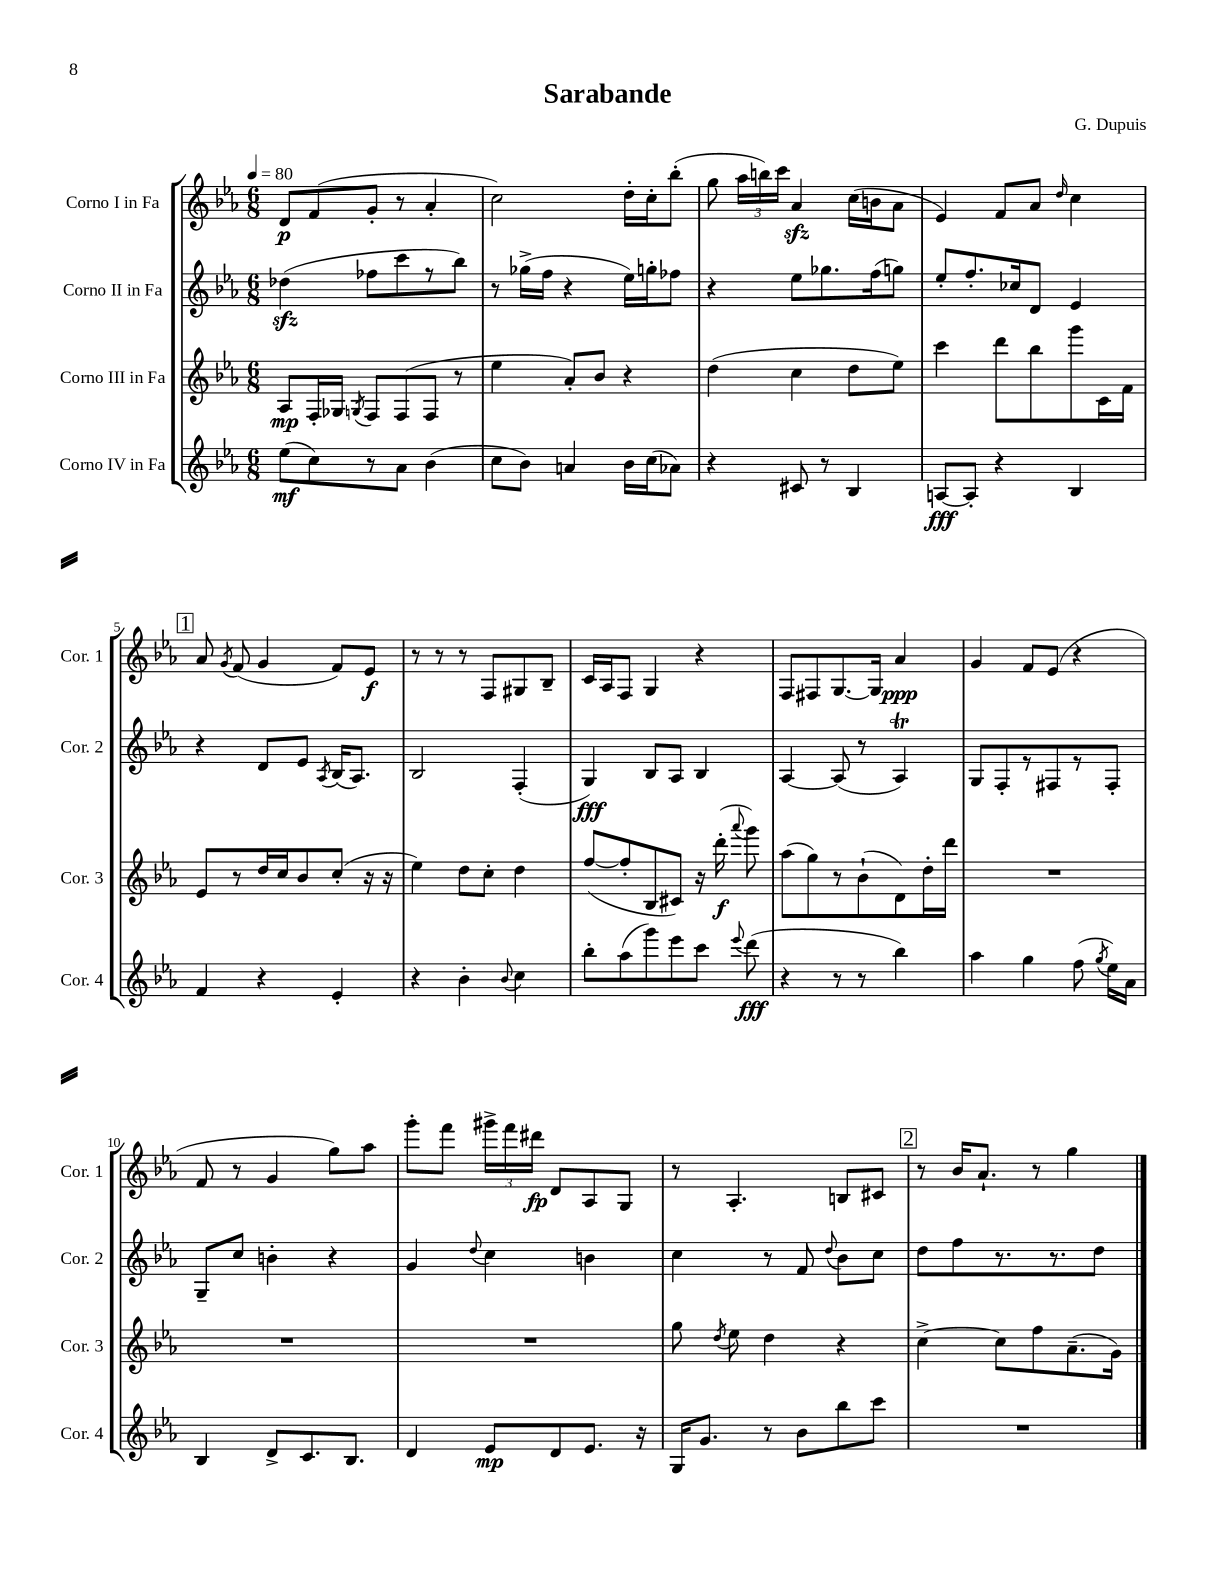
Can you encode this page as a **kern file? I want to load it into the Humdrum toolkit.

**kern	**dynam	**kern	**dynam	**kern	**dynam	**kern	**dynam
*part4	*part4	*part3	*part3	*part2	*part2	*part1	*part1
*staff4	*staff4	*staff3	*staff3	*staff2	*staff2	*staff1	*staff1
*I"Corno IV in Fa	*	*I"Corno III in Fa	*	*I"Corno II in Fa	*	*I"Corno I in Fa	*
*I'Cor. 4	*	*I'Cor. 3	*	*I'Cor. 2	*	*I'Cor. 1	*
*clefG2	*	*clefG2	*	*clefG2	*	*clefG2	*
*k[b-e-a-]	*	*k[b-e-a-]	*	*k[b-e-a-]	*	*k[b-e-a-]	*
*M6/8	*	*M6/8	*	*M6/8	*	*M6/8	*
*MM80	*	*MM80	*	*MM80	*	*MM80	*
=1	=1	=1	=1	=1	=1	=1	=1
(8ee-\L	mf	8A-/L	mp	(4dd-Xzz\	.	8d/L	p
8cc\)	.	16F'/L	.	.	.	(8f/	.
.	.	16G-X/JJ	.	.	.	.	.
.	.	8qGn/	.	.	.	.	.
8r	.	8F/L	.	8ff-X\L	.	8g'/J	.
8a-\J	.	(8F/	.	8ccc\	.	8r	.
(4b-\	.	8F/J	.	8r	.	4a-'/	.
.	.	8r	.	8bb-\J)	.	.	.
=2	=2	=2	=2	=2	=2	=2	=2
8cc\L	.	4ee-\	.	8r	.	2cc\)	.
8b-\J)	.	.	.	(16gg-X^\LL	.	.	.
.	.	.	.	16ff\JJ	.	.	.
4an/	.	8a-'/L)	.	4r	.	.	.
.	.	8b-/J	.	.	.	.	.
16b-\LL	.	4r	.	16ee-\LL)	.	16dd'\LL	.
(16cc\J	.	.	.	16ggn'\J	.	16cc'\J	.
8a-X\J)	.	.	.	8ff-X\J	.	(8bb-'\J	.
=3	=3	=3	=3	=3	=3	=3	=3
4r	.	(4dd\	.	4r	.	8gg\	.
.	.	.	.	.	.	24aa-\LL	.
.	.	.	.	.	.	24bbn\)	.
.	.	.	.	.	.	24ccc\JJ	.
8c#X/	.	4cc\	.	8ee-\L	.	4a-zz/	.
8r	.	.	.	8.gg-X\	.	.	.
4B-/	.	8dd\L	.	.	.	(16cc\LL	.
.	.	.	.	(16ff\k	.	16bn\J	.
.	.	8ee-\J)	.	8ggn\J)	.	8a-\J	.
=4	=4	=4	=4	=4	=4	=4	=4
[8An/L	fff	4ccc\	.	8ee-'/L	.	4e-/)	.
8A'/J]	.	.	.	8.ff'/	.	.	.
4r	.	8ddd\L	.	.	.	8f/L	.
.	.	.	.	16cc-X/k	.	.	.
.	.	8bb-\	.	8d/J	.	8a-/J	.
.	.	.	.	.	.	16qqdd/	.
4B-/	.	8ggg\	.	4e-/	.	4cc\	.
.	.	16c\L	.	.	.	.	.
.	.	16f\JJ	.	.	.	.	.
!!LO:LB:g=z
!!LO:REH:place=s1:t=1
=5	=5	=5	=5	=5	=5	=5	=5
4f/	.	8e-/L	.	4r	.	8a-/	.
.	.	.	.	.	.	8qg/	.
.	.	8r	.	.	.	(8f/	.
4r	.	16dd/L	.	8d/L	.	4g/	.
.	.	16cc/J	.	.	.	.	.
.	.	8b-/	.	8e-/J	.	.	.
.	.	.	.	8qA-/	.	.	.
4e-'/	.	(8cc'/J	.	(16B-/KL	.	8f/L)	.
.	.	.	.	8.A-/J)	.	.	.
.	.	16r	.	.	.	8e-/J	f
.	.	16r	.	.	.	.	.
=6	=6	=6	=6	=6	=6	=6	=6
4r	.	4ee-\)	.	2B-/	.	8r	.
.	.	.	.	.	.	8r	.
4b-'\	.	8dd\L	.	.	.	8r	.
.	.	8cc'\J	.	.	.	8F/L	.
8qqb-/	.	.	.	.	.	.	.
4cc\	.	4dd\	.	(4F'/	.	8G#X/	.
.	.	.	.	.	.	8B-~/J	.
=7	=7	=7	=7	=7	=7	=7	=7
8bb-'\L	.	([8ff/L	.	4G/)	fff	16c/LL	.
.	.	.	.	.	.	16A-/J	.
(8aa-\	.	8ff'/]	.	.	.	8F/J	.
8ggg\)	.	8B-/	.	8B-/L	.	4G/	.
8eee-\	.	8c#X/J)	.	8A-/J	.	.	.
8ccc\J	.	16r	.	4B-/	.	4r	.
.	.	(16ddd'\	f	.	.	.	.
8qqeee-/	.	8qqaaa-/	.	.	.	.	.
(8ddd\	fff	8ggg\)	.	.	.	.	.
=8	=8	=8	=8	=8	=8	=8	=8
4r	.	(8aa-\L	.	[4A-/	.	8F/L	.
.	.	8gg\)	.	.	.	8F#X/	.
8r	.	8r	.	(8A-/]	.	[8.G/	.
8r	.	(8b-`\	.	8r	.	.	.
.	.	.	.	.	.	16G/Jk]	.
4bb-\)	.	8d\)	.	4A-T/)	.	4a-/	ppp
.	.	16dd'\L	.	.	.	.	.
.	.	16ddd\JJ	.	.	.	.	.
=9	=9	=9	=9	=9	=9	=9	=9
4aa-\	.	2.r	.	8G/L	.	4g/	.
.	.	.	.	8F'/	.	.	.
4gg\	.	.	.	8r	.	8f/L	.
.	.	.	.	8F#X/	.	(8e-/J	.
(8ff\	.	.	.	8r	.	4r	.
8qgg/	.	.	.	.	.	.	.
16ee-\LL)	.	.	.	8F#'/J	.	.	.
16a-\JJ	.	.	.	.	.	.	.
!!LO:LB:g=z
=10	=10	=10	=10	=10	=10	=10	=10
4B-/	.	2.r	.	8G~/L	.	8f/	.
.	.	.	.	8cc/J	.	8r	.
8d^/L	.	.	.	4bn'\	.	4g/	.
8.c/	.	.	.	.	.	.	.
.	.	.	.	4r	.	8gg\L)	.
8.B-/J	.	.	.	.	.	.	.
.	.	.	.	.	.	8aa-\J	.
=11	=11	=11	=11	=11	=11	=11	=11
4d/	.	2.r	.	4g/	.	8ggg'\L	.
.	.	.	.	.	.	8fff\J	.
.	.	.	.	8qqdd/	.	.	.
8e-/L	mp	.	.	4cc\	.	24ggg#X^\LL	.
.	.	.	.	.	.	24fff\	.
.	.	.	.	.	.	24ddd#X\JJ	fp
8d/	.	.	.	.	.	8d/L	.
8.e-/J	.	.	.	4bn\	.	8A-/	.
.	.	.	.	.	.	8G/J	.
16r	.	.	.	.	.	.	.
=12	=12	=12	=12	=12	=12	=12	=12
16G/KL	.	8gg\	.	4cc\	.	8r	.
8.g/J	.	.	.	.	.	.	.
.	.	8qdd/	.	.	.	.	.
.	.	8ee-\	.	.	.	4.A-'/	.
8r	.	4dd\	.	8r	.	.	.
8b-\L	.	.	.	8f/	.	.	.
.	.	.	.	8qqdd/	.	.	.
8bb-\	.	4r	.	8b-\L	.	8Bn/L	.
8ccc\J	.	.	.	8cc\J	.	8c#X/J	.
!!LO:REH:place=s1:t=2
=13	=13	=13	=13	=13	=13	=13	=13
2.r	.	[4cc^\	.	8dd\L	.	8r	.
.	.	.	.	8ff\	.	16b-/KL	.
.	.	.	.	.	.	8.a-`/J	.
.	.	8cc\L]	.	8.r	.	.	.
.	.	8ff\	.	.	.	8r	.
.	.	.	.	8.r	.	.	.
.	.	(8.a-~\	.	.	.	4gg\	.
.	.	.	.	8dd\J	.	.	.
.	.	16g\Jk)	.	.	.	.	.
==	==	==	==	==	==	==	==
*-	*-	*-	*-	*-	*-	*-	*-
